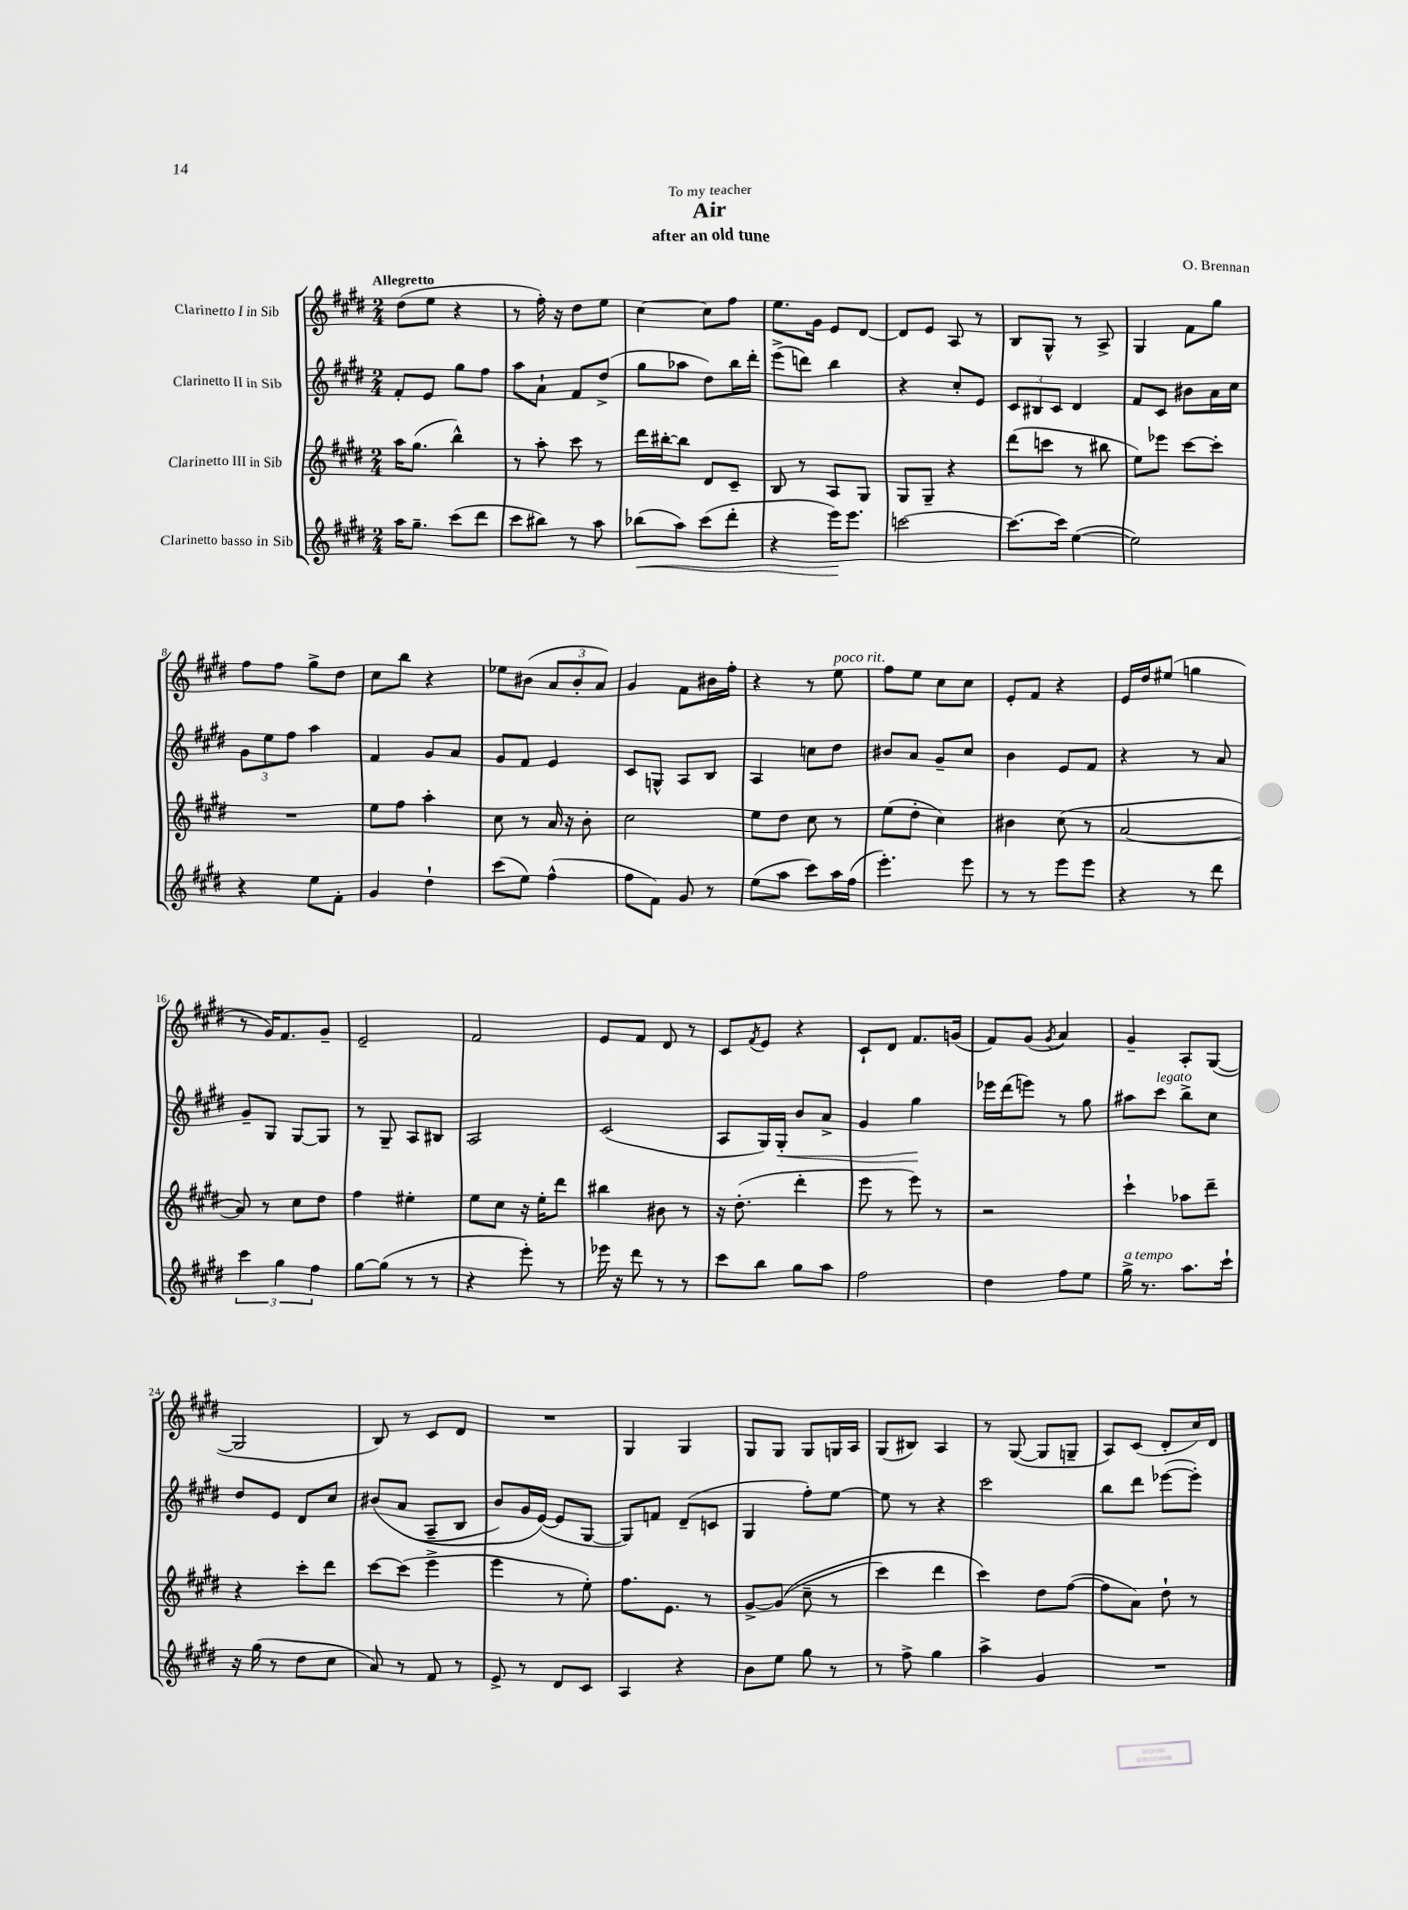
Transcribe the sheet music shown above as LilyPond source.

\header { title = "Air" composer = "O. Brennan" subtitle = "after an old tune" dedication = "To my teacher" }
<<
\new StaffGroup <<
\new Staff = "s0" \with { instrumentName = "Clarinetto I in Sib" } {
    \clef treble \key e \major \numericTimeSignature \time 2/4 \tempo "Allegretto"
    dis''8( e''8 r4 |
    r8 fis''16-.) r16 dis''8 e''8 |
    cis''4~ cis''8 fis''8 |
    e''8. gis'16 e'8 dis'8~ |
    dis'8 e'8 a8 r8 |
    b8 gis8-^ r8 a8-> |
    gis4 fis'8 gis''8 |
    fis''8 fis''8 gis''8-> dis''8 |
    cis''8 b''8 r4 |
    ees''8 bis'8( \tuplet 3/2 { a'8 bis'8-. a'8) } |
    gis'4 fis'8 bis'16 fis''16-. |
    r4 r8 e''8^\markup { \italic "poco rit." } |
    fis''8 e''8 cis''8 cis''8 |
    e'8-. fis'8 r4 |
    e'16 dis''16 eis''8( g''4 |
    r8 gis'16) fis'8. gis'8-- |
    e'2-- |
    fis'2 |
    e'8 fis'8 dis'8 r8 |
    cis'8 \acciaccatura { fis'8 } e'8 r4 |
    cis'8-! dis'8 fis'8. g'16( |
    fis'8) gis'8( \acciaccatura { gis'8 } a'4) |
    gis'4-- a8-. gis8~( |
    gis2 |
    b8) r8 cis'8 dis'8 |
    R2 |
    gis4 gis4 |
    gis8 gis8 gis8 g16 a16 |
    gis8( bis8) a4 |
    r8 gis8~( gis8 g8-- |
    a8) cis'8( dis'8-. cis''16) dis'16 \bar "|." |
}
\new Staff = "s1" \with { instrumentName = "Clarinetto II in Sib" } {
    \clef treble \key e \major \numericTimeSignature \time 2/4
    fis'8-. e'8 gis''8 fis''8 |
    a''8 a'8-! fis'8 dis''8->( |
    gis''8 aes''8 dis''8) b''16 dis'''16-. |
    e'''8->( d'''8) b''4 |
    r4 cis''8-. e'8 |
    \tuplet 3/2 { cis'8 bis8 cis'8 } dis'4 |
    fis'8 cis'8 bis'8 a'16 cis''16 |
    \tuplet 3/2 { gis'8 e''8 fis''8 } a''4 |
    fis'4 gis'8 a'8 |
    gis'8 fis'8 e'4 |
    cis'8 g8-^ a8 b8 |
    a4 c''8 dis''8 |
    bis'8 a'8 gis'8-- cis''8 |
    b'4 e'8 fis'8 |
    r4 r8 a'8 |
    gis'8-- gis8 gis8~ gis8 |
    r8 gis8-- a8 bis8 |
    a2 |
    cis'2( |
    a8 gis16) gis16-.\< b'8 a'8-> |
    gis'4 gis''4\! |
    ees'''16 dis'''16( e'''8) r8 gis''8 |
    ais''8 cis'''8^\markup { \italic "legato" } b''8-> cis''8 |
    dis''8 e'8 dis'8 cis''8 |
    bis'8\( a'8( a8-- b8 |
    b'8) gis'16 e'16~(\) e'8 gis8~ |
    gis8) f'8 dis'8--( c'8 |
    gis4 fis''8-.) e''8~ |
    e''8 r8 r4 |
    cis'''2 |
    b''8 dis'''8 ees'''8~( ees'''8-.) \bar "|." |
}
\new Staff = "s2" \with { instrumentName = "Clarinetto III in Sib" } {
    \clef treble \key e \major \numericTimeSignature \time 2/4
    a''16 gis''8.( b''4-^) |
    r8 a''8-. cis'''8 r8 |
    dis'''16 bis''16~-. bis''8 dis'8 cis'8-- |
    b8 r8 a8 gis8 |
    gis8 gis8-- r4 |
    dis'''8( c'''8 r8 bis''8 |
    e''8) ees'''8 cis'''8~ cis'''8-. |
    R2 |
    e''8 fis''8 a''4-. |
    cis''8 r8 a'16 r16 b'8-. |
    cis''2 |
    e''8 dis''8 cis''8 r8 |
    e''8( dis''8-. cis''4) |
    bis'4 cis''8( r8 |
    a'2~ |
    a'8) r8 cis''8 dis''8 |
    fis''4 eis''4-. |
    e''8 cis''8 r16 e''16-. dis'''8 |
    bis''4 bis'8 r8 |
    r16 dis''8.-.( dis'''4-. |
    e'''8 r8 e'''8) r8 |
    r2 |
    cis'''4-! aes''8 dis'''8-- |
    r4 cis'''8-. dis'''8 |
    cis'''8~ cis'''8( e'''4-> |
    e'''4 r8 e''8-.) |
    fis''8. e'8. r8 |
    gis'8~-> gis'8(\( cis''8-- r8 |
    cis'''4) dis'''4 |
    cis'''4\) dis''8 fis''8~( |
    fis''8 a'8) dis''8-! r8 \bar "|." |
}
\new Staff = "s3" \with { instrumentName = "Clarinetto basso in Sib" } {
    \clef treble \key e \major \numericTimeSignature \time 2/4
    a''16 gis''8.-- cis'''8( dis'''8 |
    cis'''8 bis''8) r8 a''8 |
    bes''8\<( a''8) cis'''8( dis'''8-. |
    r4 e'''16\!) e'''8. |
    c'''2~ |
    c'''8.~ c'''16 e''4~( |
    e''2) |
    r4 e''8 fis'8-. |
    gis'4 dis''4-! |
    cis'''8( e''8) fis''4-^( |
    fis''8 fis'8) gis'8 r8 |
    e''8( a''8 cis'''8) a''16 fis''16( |
    e'''4.-.) e'''8 |
    r8 r8 e'''8 e'''8 |
    r4 r8 dis'''8 |
    \tuplet 3/2 { cis'''4 gis''4 fis''4 } |
    gis''8~ gis''8( r8 r8 |
    r4 e'''8-.) r8 |
    ees'''16 r16 dis'''8 r8 r8 |
    cis'''8 b''8 gis''8 a''8 |
    fis''2 |
    dis''4 fis''8 e''8 |
    gis''16->^\markup { \italic "a tempo" } r8. a''8. cis'''16-! |
    r16 gis''16( r8 dis''8 cis''8 |
    a'8) r8 fis'8 r8 |
    e'8-> r8 dis'8 cis'8 |
    a4 r4 |
    b'8 e''8 gis''8 r8 |
    r8 fis''8-> gis''4 |
    a''4-> gis'4 |
    R2 \bar "|." |
}
>>
>>
